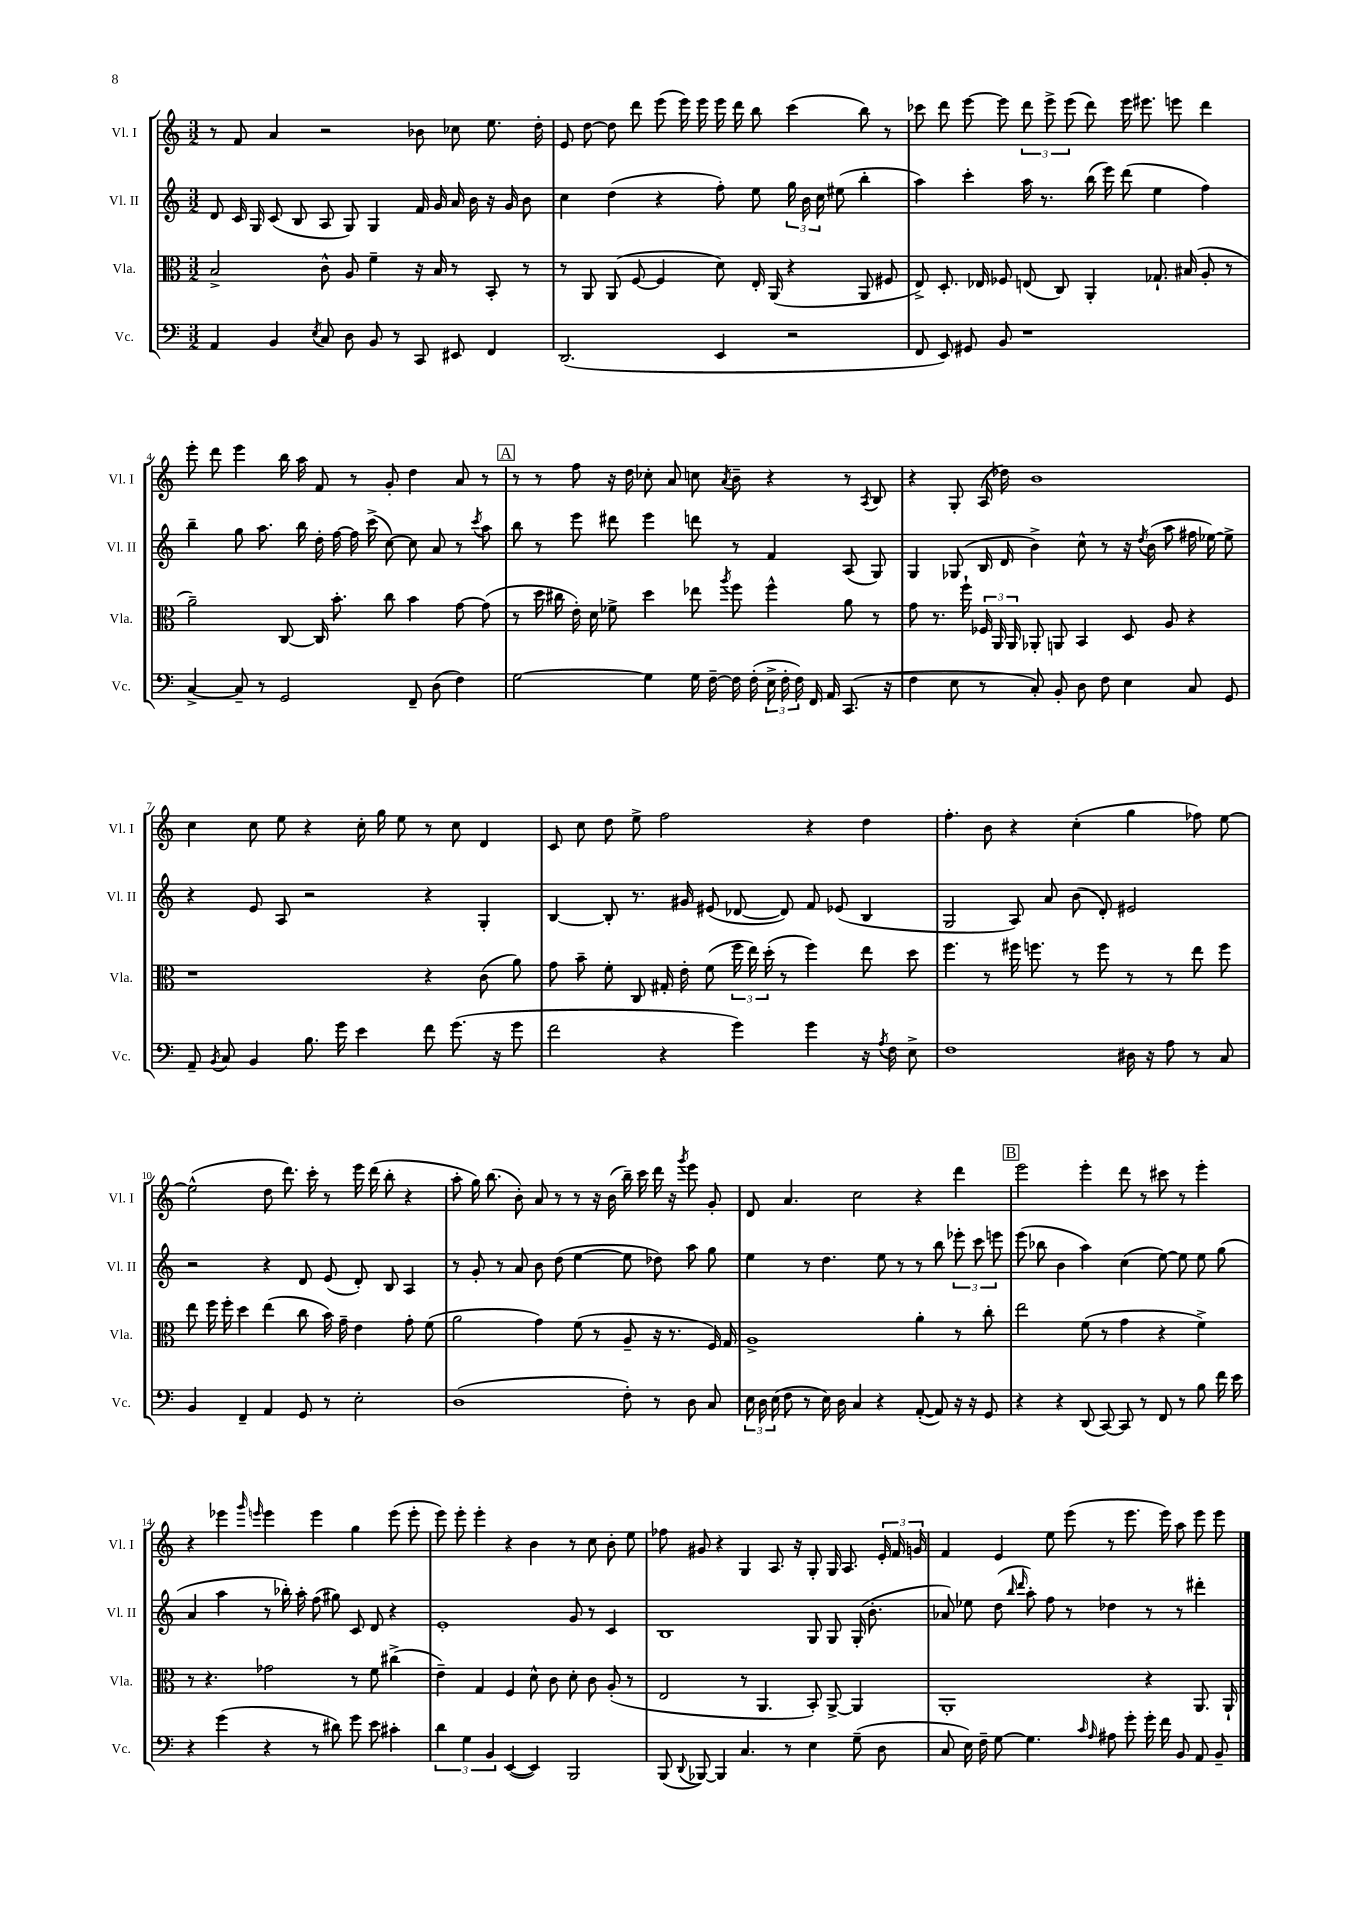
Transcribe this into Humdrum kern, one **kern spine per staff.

**kern	**kern	**kern	**kern
*part4	*part3	*part2	*part1
*staff4	*staff3	*staff2	*staff1
*I"Vc.	*I"Vla.	*I"Vl. II	*I"Vl. I
*I'Vc.	*I'Vla.	*I'Vl. II	*I'Vl. I
*clefF4	*clefC3	*clefG2	*clefG2
*k[]	*k[]	*k[]	*k[]
*M3/2	*M3/2	*M3/2	*M3/2
=1	=1	=1	=1
4AA/	2B^/	8d/	8r
.	.	16c/	8f/
.	.	16G/	.
4BB/	.	(8c/	4a/
.	.	8B/	.
8qE/	.	.	.
8C/	8c^^\	8A/	2r
8D\	8A/	8G/)	.
8BB/	4f~\	4G/	.
8r	.	.	.
8CC/	16r	16f/	8b-X\
.	16B/	16g/	.
8EE#X/	8r	16a/	8cc-X\
.	.	16b\	.
4FF/	8BB'/	16r	8.ee\
.	.	16g/	.
.	8r	8b\	.
.	.	.	16dd'\
=2	=2	=2	=2
(2.DD/	8r	4cc\	8e/
.	8AA/	.	[8dd\
.	(8AA/	(4dd\	8dd\]
.	[8F/	.	8ddd\
.	4F/]	4r	(8eee\
.	.	.	16eee\)
.	.	.	16eee\
4EE/	8d\)	8ff'\)	16eee\
.	.	.	16ddd\
.	16E'/	8ee\	8bb\
.	(16AA/	.	.
2r	4r	24gg\	(4ccc\
.	.	24b\	.
.	.	24cc\	.
.	.	(8ee#X\	.
.	8AA/	4bb'\	8bb\)
.	8F#X/	.	8r
=3	=3	=3	=3
8FF/	8E^/)	4aa\)	8ccc-X\
8EE/)	8.D'/	.	8ddd\
8GG#X/	.	4ccc'\	[8eee\
.	16E-X/	.	.
8BB/	8F-X/	.	8eee\]
1r	(8En/	16aa\	12ddd\
.	.	8.r	.
.	.	.	12eee^\
.	8C/)	.	.
.	.	.	(12eee\
.	4AA'/	(16bb\	8ddd\)
.	.	16eee\)	.
.	.	(8ddd\	16eee\
.	.	.	8.eee#X\
.	8.G-X`/	4ee\	.
.	.	.	8eeen\
.	(16B#X/	.	.
.	8A'/	4ff\)	4ddd\
.	8r	.	.
!!LO:LB:g=z
=4	=4	=4	=4
[4C^/	2a~\)	4bb~\	8eee'\
.	.	.	8ddd\
8C~/]	.	8gg\	4eee\
8r	.	8.aa\	.
2GG/	[8C/	.	16bb\
.	.	16bb\	16aa\
.	16C/]	16dd'\	8f/
.	8.b'\	[16ff\	.
.	.	16ff\]	8r
.	.	(16ccc^\	.
.	8cc\	[8cc\)	8g'/
8FF~/	4b\	8cc\]	4dd\
(8D\	.	8a/	.
4F\)	[8g\	8r	8a/
.	.	8qccc/	.
.	(8g\]	8aa\	8r
!!LO:REH:place=s1:t=A
=5	=5	=5	=5
[2G\	8r	8bb\	8r
.	16dd\	8r	8r
.	16cc#X\	.	.
.	16e'\)	8eee\	8ff\
.	16d\	.	.
.	8f-X^\	8ddd#X\	16r
.	.	.	16dd\
4G\]	4dd\	4eee\	8cc-X'\
.	.	.	8a/
16G\	8ee-X\	8dddn\	8ccn\
[16F~\	.	.	.
.	8qaa/	.	8qa/
16F\]	8ff\	8r	8b~\
(16F'\	.	.	.
24E^\	4ff^^\	4f/	4r
24F'\	.	.	.
24F\)	.	.	.
16FF/	.	.	.
16AA/	.	.	.
(8.CC/	8a\	(8A/	8r
.	.	.	8qA/
.	8r	8G/)	8B/
16r	.	.	.
=6	=6	=6	=6
4F\	8g\	4G/	4r
.	8.r	.	.
8E\	.	(8G-X/	8G'/
.	16ff`\	.	.
8r	24F-X/	16B/	(16A/
.	24AA/	.	.
.	.	16d/	16dd-X\)
.	24AA/	.	.
8C'/)	8AA-X'/	4b^\)	1b
8BB'/	8AAn/	.	.
8D\	4BB/	8cc^^\	.
8F\	.	8r	.
4E\	8D/	16r	.
.	.	8qdd/	.
.	.	(16b\	.
.	8A/	8aa\	.
8C/	4r	16ff#X\	.
.	.	[16ee-X\)	.
8GG/	.	8ee-^\]	.
!!LO:LB:g=z
=7	=7	=7	=7
8AA~/	1r	4r	4cc\
8qBB/	.	.	.
8C/	.	.	.
4BB/	.	8e/	8cc\
.	.	8A/	8ee\
8.B\	.	2r	4r
16g\	.	.	.
4e\	.	.	16cc'\
.	.	.	16gg\
.	.	.	8ee\
8f\	4r	4r	8r
(8.g\	.	.	8cc\
.	(8c\	4G'/	4d/
16r	.	.	.
8g\	8a\)	.	.
=8	=8	=8	=8
2f\	8g\	[4B/	8c/
.	8b~\	.	8cc\
.	8f'\	8B'/]	8dd\
.	8C/	8.r	8ee^\
4r	16G#X'/	.	2ff\
.	16e'\	16g#X/	.
.	(8f\	(8e#X/	.
4g\)	24ff\	[8d-X/	.
.	24ee\)	.	.
.	(24dd'\	.	.
.	8r	8d-/])	.
4g\	4ff\)	8f/	4r
.	.	(8e-X/	.
16r	8ee\	4B/	4dd\
8qA/	.	.	.
16F\	.	.	.
8E^\	8dd\	.	.
=9	=9	=9	=9
1F	4.ff\	2G/	4.ff'\
.	8r	.	8b\
.	16ff#X\	8A/)	4r
.	8.ffn\	.	.
.	.	8a/	.
.	8r	(8b\	(4cc'\
.	8ff\	8d'/)	.
16D#X\	8r	2e#X/	4gg\
16r	.	.	.
8A\	8r	.	.
8r	8ee\	.	8ff-X\)
8C/	8ff\	.	[8ee\
!!LO:LB:g=z
=10	=10	=10	=10
4BB/	8ee\	2r	(2ee^^\]
.	16ff\	.	.
.	16ff'\	.	.
4FF~/	4dd\	.	.
4AA/	(4ee\	4r	8dd\
.	.	.	8.ddd\)
8GG/	8cc\	8d/	.
.	.	.	16ccc'\
8r	16b\)	(8e/	8r
.	16g~\	.	.
2E'\	4e\	8d'/)	16eee\
.	.	.	(16ddd\
.	.	8B/	8bb'\
.	8g'\	4A/	4r
.	(8f\	.	.
=11	=11	=11	=11
(1D	2a\	8r	8aa'\
.	.	8g'/	16gg\)
.	.	.	(8.bb\
.	.	8r	.
.	.	8a/	8b'\)
.	4g\)	8b\	8a/
.	.	(8dd\	8r
.	(8f\	[4ee\	8r
.	8r	.	16r
.	.	.	(16b\
8F'\)	8A~/	8ee\]	16bb~\)
.	.	.	16ccc\
8r	16r	8dd-X\)	16ddd\
.	8.r	.	16r
.	.	.	8qggg/
8D\	.	8aa\	8eee\
8C/	16F/)	8gg\	8g'/
.	16G/	.	.
=12	=12	=12	=12
24E\	1A^	4ee\	8d/
24D\	.	.	.
(24E\	.	.	.
8F\	.	.	4.a/
8r	.	8r	.
16E\)	.	4.dd\	.
16D\	.	.	.
4C/	.	.	2cc\
4r	.	8ee\	.
.	.	8r	.
([8AA'/	4a'\	8r	4r
8AA/])	.	8bb\	.
16r	8r	12eee-X'\	4ddd\
16r	.	.	.
.	.	12ccc\	.
8GG/	8cc'\	.	.
.	.	12eeen\	.
!!LO:REH:place=s1:t=B
=13	=13	=13	=13
4r	2ee\	(8eee\	2eee\
.	.	8bb-X\	.
4r	.	4b\	.
(8DD/	(8f\	4aa\)	4eee'\
[8CC/)	8r	.	.
8CC/]	4g\	(4cc\	8ddd\
8r	.	.	8r
8FF/	4r	[8ee\)	8ccc#X\
8r	.	8ee\]	8r
8B\	4f^\)	8ee\	4eee'\
16f\	.	(8gg\	.
16e\	.	.	.
!!LO:LB:g=z
=14	=14	=14	=14
4r	8r	4a/	4r
.	4.r	.	.
(4g\	.	4aa\	4eee-X\
.	.	.	16qqggg/
.	.	.	16qqeeen/
4r	2g-X\	8r	4eee\
.	.	16bb-X'\)	.
.	.	16aa'\	.
8r	.	(8ff\	4eee\
8d#X\)	.	8gg#X\)	.
8g\	8r	8c/	4gg\
8e\	8f\	8d/	.
4c#X'\	(4cc#X^\	4r	(8eee\
.	.	.	8eee'\
=15	=15	=15	=15
6d\	4e~\)	1e'	8eee\)
.	.	.	8eee'\
6G\	.	.	.
.	4G/	.	4eee'\
6BB/	.	.	.
([4EE/	4F/	.	4r
4EE/])	8d^^\	.	4b\
.	8c\	.	.
2BBB/	8d'\	8g/	8r
.	8c\	8r	8cc\
.	(8A'/	4c/	8b'\
.	8r	.	8ee\
=16	=16	=16	=16
(8BBB/	2E/	1B	8ff-X\
8qqDD/	.	.	.
[8BBB-X/)	.	.	8g#X/
4BBB-/]	.	.	4r
4.C/	8r	.	4G/
.	4.AA/	.	.
.	.	.	8.A/
8r	.	.	.
.	.	.	16r
4E\	8BB'/)	8G/	8G'/
.	[8AA^/	8G/	16G/
.	.	.	8.A/
(8G~\	4AA/]	(16G'/	.
.	.	8.b'\	.
8D\	.	.	24e'/
.	.	.	24f/
.	.	.	24gn/
=17	=17	=17	=17
8C/	1AA'	8a-X/)	4f/
16E\)	.	8ee-X\	.
16F~\	.	.	.
[8G\	.	(8dd\	4e/
.	.	16qqbb/	.
.	.	16qqddd/	.
4.G\]	.	8aa'\)	.
.	.	8ff\	8ee\
.	.	8r	(8eee\
16qqc/	.	.	.
16qqA/	.	.	.
8A#X\	.	4dd-X\	8r
8g'\	.	.	8.eee\
16g'\	4r	8r	.
16f\	.	.	16eee\)
8BB/	.	8r	8aa\
8AA/	8.AA/	4ddd#X'\	8eee\
8BB~/	.	.	8eee\
.	16AA`/	.	.
==	==	==	==
*-	*-	*-	*-
